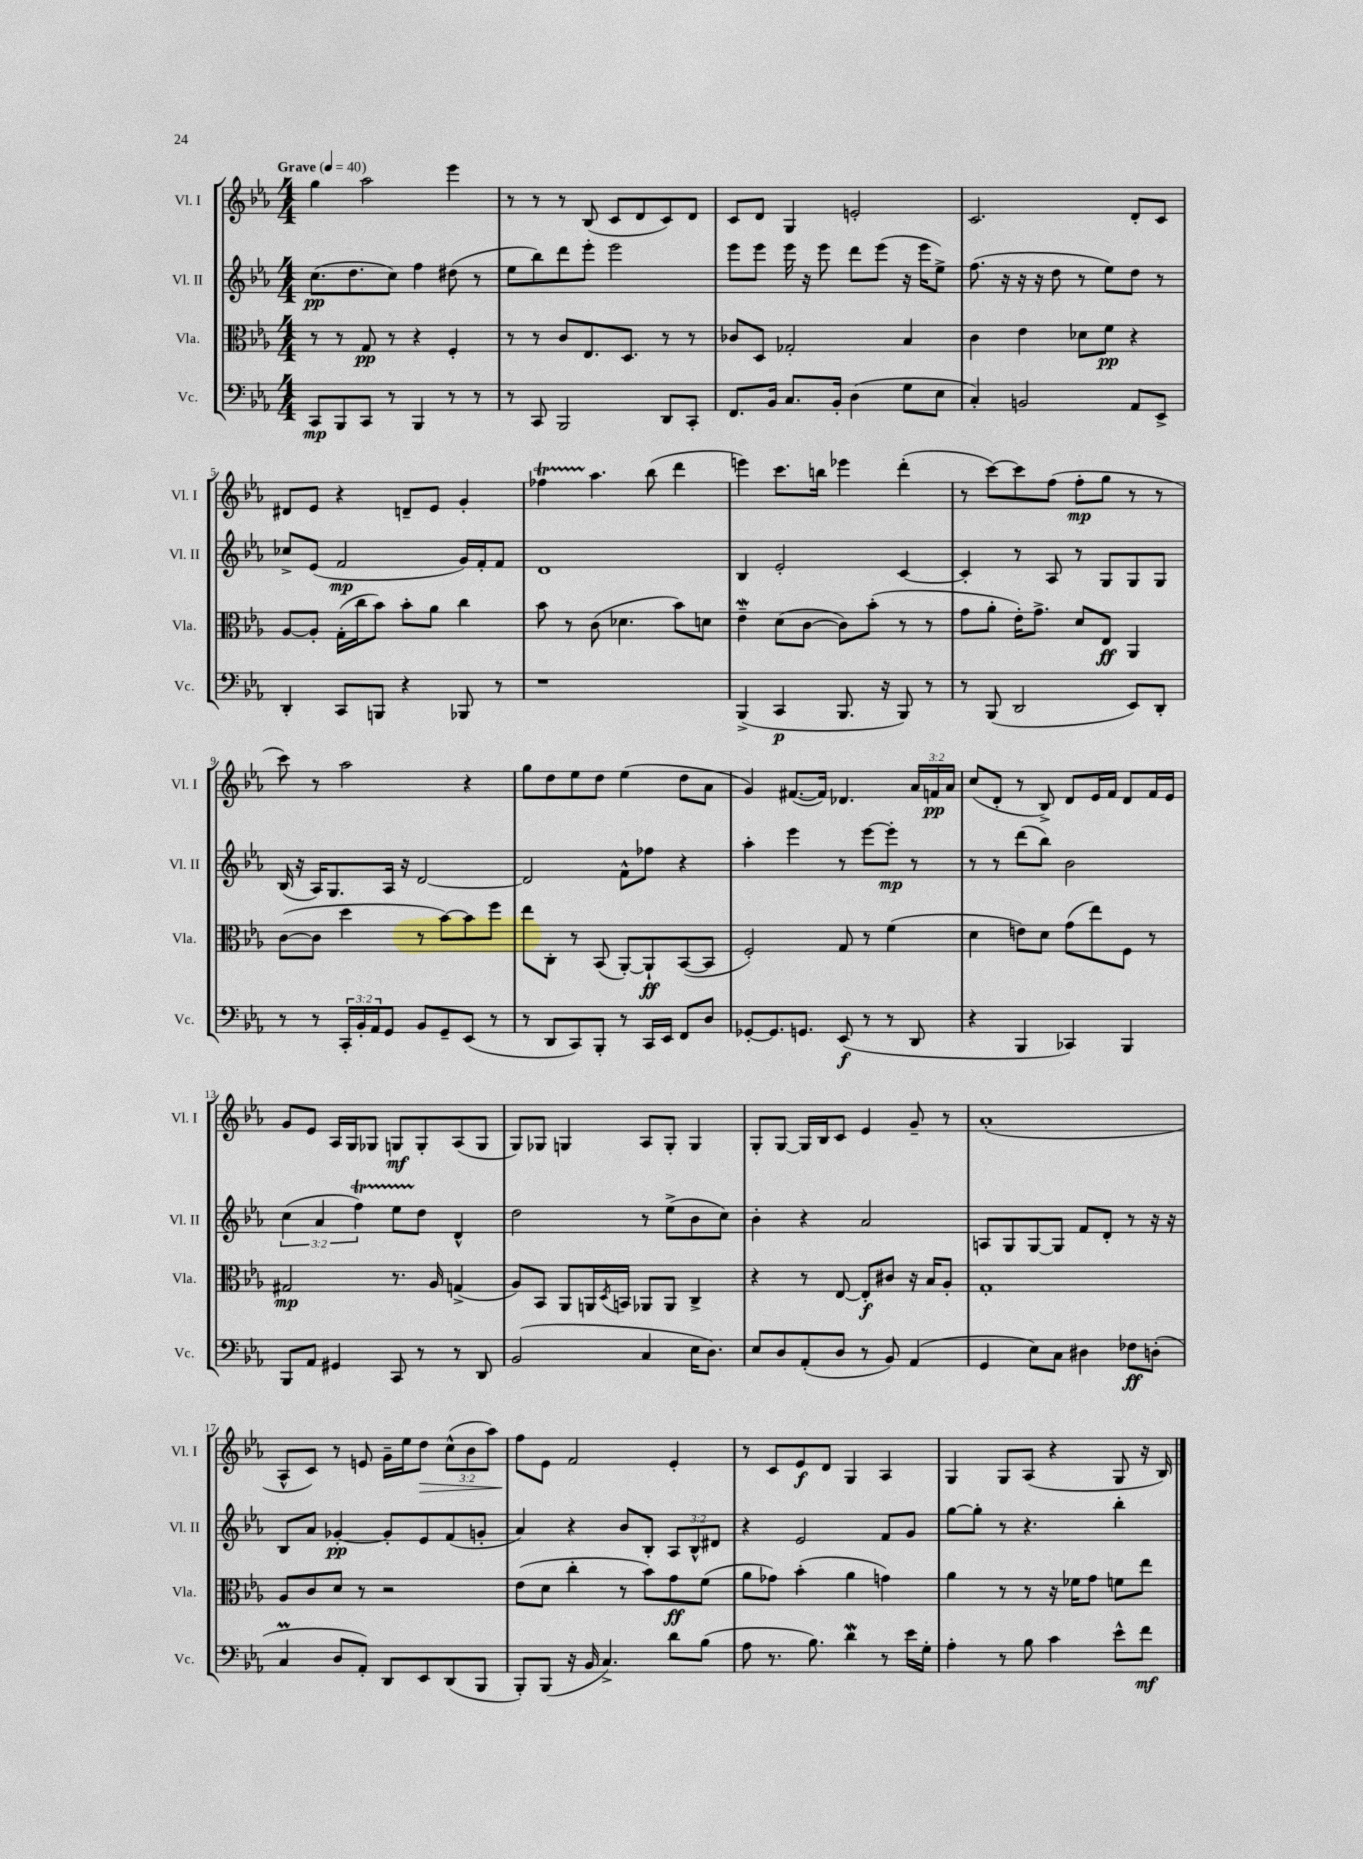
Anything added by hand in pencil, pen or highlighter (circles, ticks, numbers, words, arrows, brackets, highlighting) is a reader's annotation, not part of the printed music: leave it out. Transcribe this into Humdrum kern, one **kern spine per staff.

**kern	**dynam	**kern	**dynam	**kern	**dynam	**kern	**dynam
*part4	*part4	*part3	*part3	*part2	*part2	*part1	*part1
*staff4	*staff4	*staff3	*staff3	*staff2	*staff2	*staff1	*staff1
*I"Vc.	*	*I"Vla.	*	*I"Vl. II	*	*I"Vl. I	*
*I'Vc.	*	*I'Vla.	*	*I'Vl. II	*	*I'Vl. I	*
*clefF4	*	*clefC3	*	*clefG2	*	*clefG2	*
*k[b-e-a-]	*	*k[b-e-a-]	*	*k[b-e-a-]	*	*k[b-e-a-]	*
*M4/4	*	*M4/4	*	*M4/4	*	*M4/4	*
*MM40	*	*MM40	*	*MM40	*	*MM40	*
=1	=1	=1	=1	=1	=1	=1	=1
!	!	!	!	!	!	!LO:TX:a:B:t=Grave	!
8CC/L	mp	8r	.	(8.cc\L	pp	4gg\	.
8BBB-/	.	8r	.	.	.	.	.
.	.	.	.	8.dd\	.	.	.
8CC/J	.	8G/	pp	.	.	2aa-\	.
8r	.	8r	.	8cc\J)	.	.	.
4BBB-/	.	4r	.	4ff\	.	.	.
8r	.	4F'/	.	(8dd#X\	.	4eee-\	.
8r	.	.	.	8r	.	.	.
=2	=2	=2	=2	=2	=2	=2	=2
8r	.	8r	.	8ee-\L	.	8r	.
8CC/	.	8r	.	8bb-\)	.	8r	.
2BBB-/	.	8c/L	.	8ddd\	.	8r	.
.	.	8.E-/	.	8eee-'\J	.	(8B-/	.
.	.	.	.	2eee-\	.	8c/L	.
.	.	8.D/J	.	.	.	.	.
.	.	.	.	.	.	8d/	.
8DD/L	.	8r	.	.	.	8c/)	.
8CC'/J	.	8r	.	.	.	8d/J	.
=3	=3	=3	=3	=3	=3	=3	=3
8.FF/L	.	8c-X/L	.	8eee-\L	.	8c/L	.
.	.	8D/J	.	8eee-\J	.	8d/J	.
16BB-/Jk	.	.	.	.	.	.	.
8.C/L	.	2G-X'/	.	16eee-\	.	4G/	.
.	.	.	.	16r	.	.	.
.	.	.	.	8eee-\	.	.	.
16BB-'/Jk	.	.	.	.	.	.	.
(4D\	.	.	.	8ddd\L	.	2en'/	.
.	.	.	.	(8eee-\J	.	.	.
8G\L	.	4B-/	.	16r	.	.	.
.	.	.	.	16eee-\KL	.	.	.
8E-\J	.	.	.	8ee-^\J)	.	.	.
=4	=4	=4	=4	=4	=4	=4	=4
4C'/)	.	4c\	.	(8.ff\	.	2.c/	.
.	.	.	.	16r	.	.	.
2BBn/	.	4e-\	.	16r	.	.	.
.	.	.	.	16r	.	.	.
.	.	.	.	8dd\	.	.	.
.	.	8d-X\L	.	8r	.	.	.
.	.	8f\J	pp	8ee-\L)	.	.	.
8AA-/L	.	4r	.	8dd\J	.	8d'/L	.
8EE-^/J	.	.	.	8r	.	8c/J	.
!!LO:LB:g=z
=5	=5	=5	=5	=5	=5	=5	=5
4DD'/	.	[8A-/L	.	8cc-X^/L	.	8d#X/L	.
.	.	8A-'/J]	.	(8e-/J	.	8e-/J	.
8CC/L	.	(16G'\LL	.	2f/	mp	4r	.
.	.	16cc\J	.	.	.	.	.
8BBBn/J	.	8b-\J)	.	.	.	.	.
4r	.	8b-'\L	.	.	.	8dn~/L	.
.	.	8a-\J	.	.	.	8e-/J	.
8BBB-X/	.	4cc\	.	16g/LL)	.	4g'/	.
.	.	.	.	16f'/J	.	.	.
8r	.	.	.	8f/J	.	.	.
=6	=6	=6	=6	=6	=6	=6	=6
1r	.	8b-\	.	1d	.	4ff-XT\	.
.	.	8r	.	.	.	.	.
.	.	(8c\	.	.	.	4.aa-\	.
.	.	4.d-X\	.	.	.	.	.
.	.	.	.	.	.	(8bb-\	.
.	.	8b-\L)	.	.	.	4ddd\	.
.	.	8dn\J	.	.	.	.	.
=7	=7	=7	=7	=7	=7	=7	=7
(4BBB-^/	.	4e-w~\	.	4B-/	.	4eeen\)	.
4CC/	p	(8d\L	.	2e-'/	.	8.ccc\L	.
.	.	[8c\J	.	.	.	.	.
.	.	.	.	.	.	16bbn\Jk	.
8.BBB-/	.	8c\L])	.	.	.	4eee-X\	.
.	.	(8b-'\J	.	.	.	.	.
16r	.	.	.	.	.	.	.
8BBB-/)	.	8r	.	[4c/	.	(4ddd'\	.
8r	.	8r	.	.	.	.	.
=8	=8	=8	=8	=8	=8	=8	=8
8r	.	8g\L	.	4c'/]	.	8r	.
(8BBB-/	.	8a-'\J	.	.	.	[8ccc\L)	.
2DD/	.	16e-'\KL)	.	8r	.	8ccc\]	.
.	.	8.g^\J	.	.	.	.	.
.	.	.	.	8A-/	.	(8ff\J	.
.	.	8d/L	.	8r	.	8ff'\L	mp
.	.	8E-/J	ff	8G/L	.	8gg\J	.
8EE-/L)	.	4AA-/	.	8G/	.	8r	.
8DD'/J	.	.	.	8G/J	.	8r	.
!!LO:LB:g=z
=9	=9	=9	=9	=9	=9	=9	=9
8r	.	([8c\L	.	(16B-/	.	8ccc\)	.
.	.	.	.	16r	.	.	.
8r	.	8c\J]	.	16A-/KL)	.	8r	.
.	.	.	.	8.G/	.	.	.
24CC'/LL	.	4dd\	.	.	.	2aa-\	.
24BB-'/	.	.	.	.	.	.	.
24AA-/J	.	.	.	.	.	.	.
8GG/J	.	.	.	16A-/Jk	.	.	.
.	.	.	.	16r	.	.	.
8BB-/L	.	8r	.	[2d/	.	.	.
8GG~/	.	[8b-\L)	.	.	.	.	.
(8EE-/J	.	8b-\]	.	.	.	4r	.
8r	.	8ff\J	.	.	.	.	.
=10	=10	=10	=10	=10	=10	=10	=10
8r	.	8ee-\L	.	2d/]	.	8gg\L	.
8DD/L	.	8C'\J	.	.	.	8dd\	.
8CC/)	.	8r	.	.	.	8ee-\	.
8BBB-'/J	.	(8BB-/	.	.	.	8dd\J	.
8r	.	[8AA-'/L)	.	8f^^\L	.	(4ee-\	.
16CC/LL	.	8AA-`/]	ff	8ff-X\J	.	.	.
16EE-/JJ	.	.	.	.	.	.	.
8FF/L	.	([8BB-/	.	4r	.	8dd\L	.
8D/J	.	8BB-/J]	.	.	.	8a-\J	.
=11	=11	=11	=11	=11	=11	=11	=11
[8GG-X'/L	.	2F'/)	.	4aa-'\	.	4g/)	.
8.GG-/]	.	.	.	.	.	.	.
.	.	.	.	4eee-\	.	([8.f#X/L	.
8.GGn/J	.	.	.	.	.	.	.
.	.	.	.	.	.	16f#/Jk])	.
(8EE-/	f	8G/	.	8r	.	4.d-X/	.
8r	.	8r	.	[8eee-\L	.	.	.
8r	.	(4f\	.	8eee-'\J]	mp	.	.
8DD/	.	.	.	8r	.	24a-/LL	.
.	.	.	.	.	.	24fn/	pp
.	.	.	.	.	.	24a-/JJ	.
=12	=12	=12	=12	=12	=12	=12	=12
4r	.	4d\	.	8r	.	(8cc/L	.
.	.	.	.	8r	.	8d'/J	.
4BBB-/	.	8en\L)	.	(8ddd\L	.	8r	.
.	.	8d\J	.	8bb-\J)	.	8B-^/)	.
4CC-X/)	.	(8g\L	.	2b-\	.	8d/L	.
.	.	8ee-\)	.	.	.	16e-/L	.
.	.	.	.	.	.	16f/JJ	.
4BBB-/	.	8F\J	.	.	.	8d/L	.
.	.	8r	.	.	.	16f/L	.
.	.	.	.	.	.	16e-/JJ	.
!!LO:LB:g=z
=13	=13	=13	=13	=13	=13	=13	=13
8BBB-/L	.	2G#X/	mp	(6cc\	.	8g/L	.
8AA-/J	.	.	.	.	.	8e-/J	.
.	.	.	.	6a-/	.	.	.
4GG#X/	.	.	.	.	.	16A-/LL	.
.	.	.	.	.	.	16G/J	.
.	.	.	.	6ffT\)	.	.	.
.	.	.	.	.	.	8G-X/J	.
8CC/	.	8.r	.	8ee-TTT\L	.	8Gn/L	mf
8r	.	.	.	8dd\J	.	8G'/	.
.	.	16A-/	.	.	.	.	.
8r	.	(4Gn^/	.	4d^^/	.	(8A-/	.
8DD/	.	.	.	.	.	8G/J	.
=14	=14	=14	=14	=14	=14	=14	=14
(2BB-/	.	8A-/L)	.	2dd\	.	8G/L)	.
.	.	8BB-/J	.	.	.	8G-X/J	.
.	.	8AA-/L	.	.	.	4Gn/	.
.	.	16AAn/L	.	.	.	.	.
.	.	8qD/	.	.	.	.	.
.	.	16BBn/JJ	.	.	.	.	.
4C/	.	8AA-X/L	.	8r	.	8A-/L	.
.	.	8AA-/J	.	(8ee-^\L	.	8G'/J	.
16E-\KL	.	4C^/	.	8b-\	.	4G/	.
8.D\J)	.	.	.	.	.	.	.
.	.	.	.	8cc\J)	.	.	.
=15	=15	=15	=15	=15	=15	=15	=15
8E-/L	.	4r	.	4b-'\	.	8G'/L	.
8D/	.	.	.	.	.	[8G/J	.
(8AA-'/	.	8r	.	4r	.	16G/LL]	.
.	.	.	.	.	.	16B-/J	.
8D/J	.	[8E-/	.	.	.	8c/J	.
8r	.	8E-'/L]	f	2a-/	.	4e-/	.
8BB-/)	.	8c#X/J	.	.	.	.	.
(4AA-/	.	16r	.	.	.	8g~/	.
.	.	16B-/KL	.	.	.	.	.
.	.	8A-'/J	.	.	.	8r	.
=16	=16	=16	=16	=16	=16	=16	=16
4GG/	.	1G'	.	8An/L	.	(1a-'	.
.	.	.	.	8G/	.	.	.
8E-\L)	.	.	.	[8G/	.	.	.
8C\J	.	.	.	8G/J]	.	.	.
4D#X\	.	.	.	8f/L	.	.	.
.	.	.	.	8d'/J	.	.	.
8F-X\L	ff	.	.	8r	.	.	.
(8Dn'\J	.	.	.	16r	.	.	.
.	.	.	.	16r	.	.	.
!!LO:LB:g=z
=17	=17	=17	=17	=17	=17	=17	=17
4CM/	.	8A-/L	.	8B-/L	.	8A-^^/L	.
.	.	8c/	.	8a-/J	.	8c/J)	.
8D/L	.	8d/J	.	[4g-X'/	pp	8r	.
8AA-'/J)	.	8r	.	.	.	8en/	.
8DD/L	.	2r	.	8g-'/L]	.	16g~\LL	.
.	.	.	.	.	.	16ee-\J	.
!	!	!	!	!	!	!	!LO:HP:b
8EE-/	.	.	.	8e-/	.	8dd\J	>
(8DD/	.	.	.	(8f/	.	(12cc^^\L	.
.	.	.	.	.	.	12b-\	.
8BBB-/J	.	.	.	8gn'/J	.	.	.
.	.	.	.	.	.	12aa-\J)	.
=18	=18	=18	=18	=18	=18	=18	=18
8BBB-'/L)	.	(8e-\L	.	4a-/)	.	8ff\L	.
(8BBB-/J	.	8d\J	.	.	.	8e-\J	]
16r	.	4cc'\	.	4r	.	2f/	.
16BB-/	.	.	.	.	.	.	.
4.C^/)	.	.	.	.	.	.	.
.	.	8r	.	8b-/L	.	.	.
.	.	8b-\L)	.	8B-'/J	.	.	.
8d\L	.	8g\	ff	12A-/L	.	4e-'/	.
.	.	.	.	12B-^^/	.	.	.
(8B-\J	.	(8f\J	.	.	.	.	.
.	.	.	.	12d#X/J	.	.	.
=19	=19	=19	=19	=19	=19	=19	=19
8A-\	.	8a-\L	.	4r	.	8r	.
8.r	.	8g-X\J)	.	.	.	8c/L	.
.	.	(4b-'\	.	2e-/	.	8e-/	f
8.B-\)	.	.	.	.	.	.	.
.	.	.	.	.	.	8d/J	.
4dW\	.	4a-\	.	.	.	4G/	.
8r	.	4gn\)	.	8f/L	.	4A-/	.
16e-\LL	.	.	.	8g/J	.	.	.
16G'\JJ	.	.	.	.	.	.	.
=20	=20	=20	=20	=20	=20	=20	=20
4A-'\	.	4a-\	.	[8gg\L	.	4G/	.
.	.	.	.	8gg'\J]	.	.	.
8r	.	8r	.	8r	.	8G/L	.
8B-\	.	8r	.	4.r	.	(8A-/J	.
4c\	.	16r	.	.	.	4r	.
.	.	16f-X\KL	.	.	.	.	.
.	.	8g\J	.	.	.	.	.
8e-^^\L	.	8fn\L	.	4bb-'\	.	8G/	.
8f\J	mf	8ee-\J	.	.	.	16r	.
.	.	.	.	.	.	16B-/)	.
==	==	==	==	==	==	==	==
*-	*-	*-	*-	*-	*-	*-	*-
